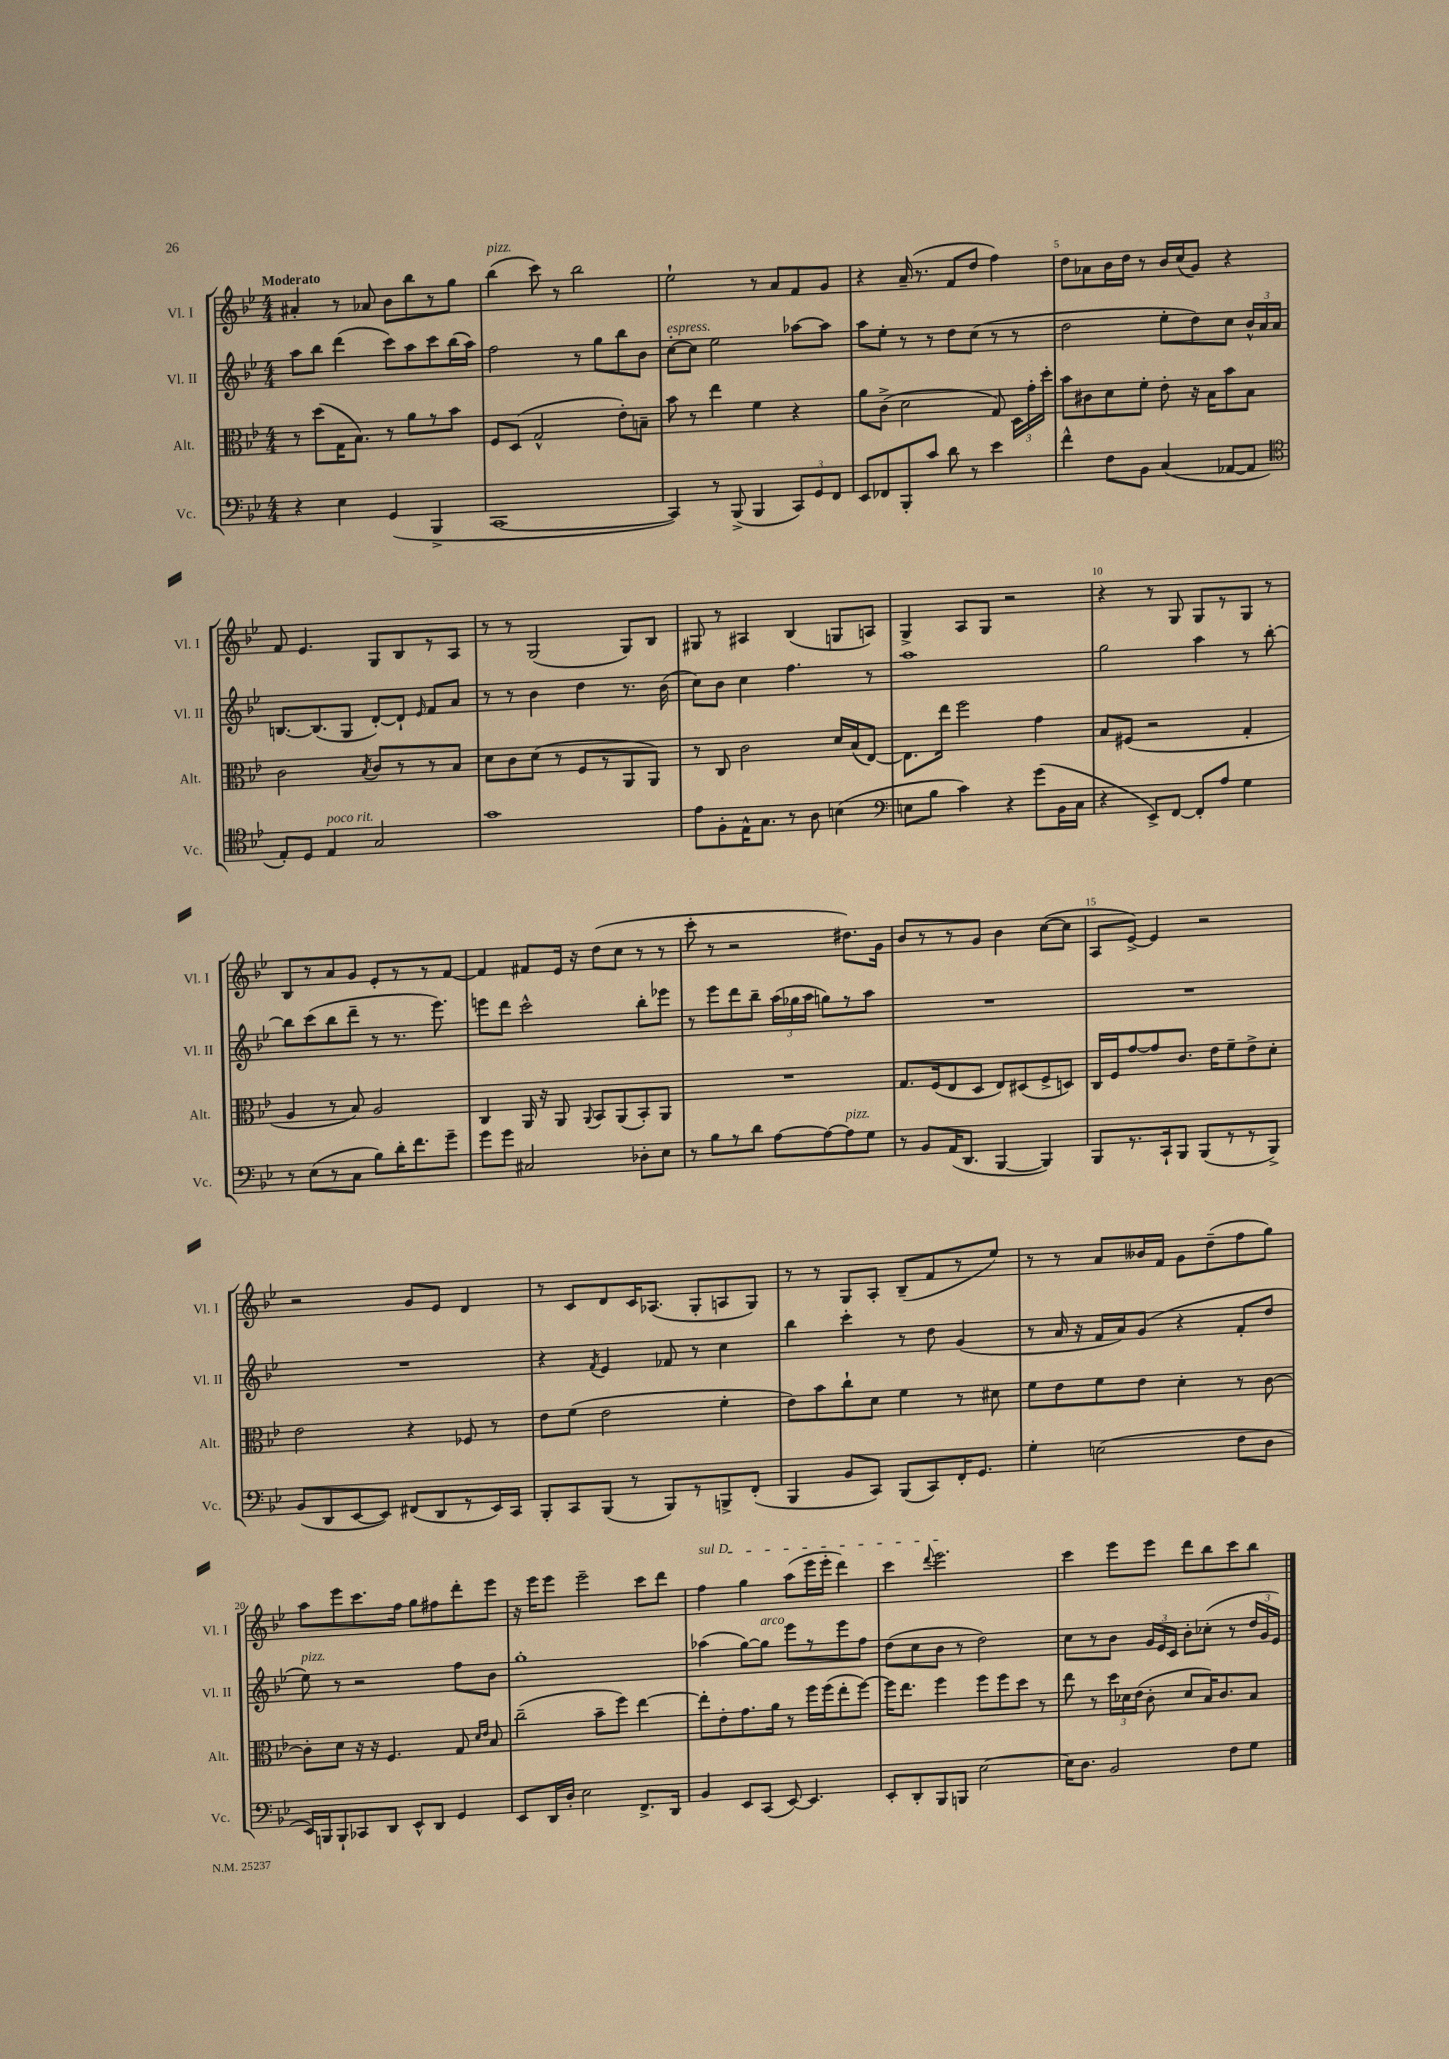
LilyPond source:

<<
\new StaffGroup <<
\new Staff = "s0" \with { instrumentName = "Vl. I" shortInstrumentName = "Vl. I" } {
    \clef treble \key bes \major \numericTimeSignature \time 4/4 \tempo "Moderato"
    \autoBeamOff ais'4-. r8 aes'8 bes'8[ bes''8 r8 g''8] |
    bes''4^\markup { \italic "pizz." }( c'''8) r8 bes''2 |
    ees''2-! r8 a'8[ f'8 g'8] |
    r4 a'16--( r8. f'8[ d''8] f''4) |
    d''8[ aes'8 bes'16 d''16] r8 bes'16[ c''16( g'8]) r4 |
    f'8 ees'4. g8[ bes8 r8 a8] |
    r8 r8 g2( g8[) bes8] |
    gis8 r8 ais4 bes4( g8[ a8]) |
    g4-> a8[ g8] r2 |
    r4 r8 g8 g8[ r8 g8] r8 |
    bes8[ r8 a'8 g'8] ees'8[-. r8 r8 f'8]~ |
    f'4 fis'8[ ees'16] r16 d''8[( c''8] r8 r8 |
    c'''8-. r8 r2 dis''8.[) g'16] |
    bes'8[ r8 r8 g'8] bes'4 c''8[~( c''8] |
    a8[ ees'8]~->) ees'4 r2 |
    r2 g'8[ ees'8] d'4 |
    r8 c'8[ d'8 c'16 aes8.]( g8[-. a8 g8]) |
    r8 r8 g8[ a8]-. bes8[--( f'8 r8 ees''8]) |
    r8 r8 a'8[ beses'16 f'16] g'8[ d''8--( f''8 g''8]) |
    a''8[ ees'''8 c'''8. f''16] g''8[ fis''8 d'''8-. ees'''8] |
    r16 ees'''16[ ees'''8] ees'''2-- c'''8[ d'''8] |
    \once \override TextSpanner.bound-details.left.text = \markup { \italic "sul D" } f''4\startTextSpan g''4 a''8[( ees'''16 ees'''16]-. d'''4) |
    c'''4 \appoggiatura { d'''8 } ees'''2.\stopTextSpan |
    c'''4 ees'''8[ ees'''8] d'''8[ bes''8 c'''8 bes''8] \bar "|." |
}
\new Staff = "s1" \with { instrumentName = "Vl. II" shortInstrumentName = "Vl. II" } {
    \clef treble \key bes \major \numericTimeSignature \time 4/4
    \autoBeamOff a''8[ bes''8] d'''4( c'''8[) a''8 c'''8 bes''16( a''16]) |
    f''2 r8 g''8[ bes''8 bes'8] |
    c''8[~-.^\markup { \italic "espress." } c''8] ees''2 aes''8[~ aes''8] |
    a''8[ ees''8]-. r8 r8 d''8[ c''8]( r8 r8 |
    d''2 ees''8[-. d''8) c''8] \tuplet 3/2 { bes'16[-^ a'16 a'16] } |
    b8.[~ b8.( g8] d'8[~-.) d'8]-! \grace { ees'16 } f'8[ a'8] |
    r8 r8 bes'4 d''4 r8. bes'16( |
    c''8[) bes'8] c''4 f''4. r8 |
    a''1 |
    g''2 a''4 r8 bes''8~-. |
    bes''8[ c'''8( bes''8 d'''8]-- r8 r8. ees'''8.) |
    e'''8[ d'''8] c'''2-^ bes''8[-. ees'''8] |
    r8 ees'''8[ d'''8 bes''8]-- \tuplet 3/2 { a''16[( ges''16 a''16] } g''8[) r8 a''8] |
    R1 |
    R1 |
    R1 |
    r4 \acciaccatura { f'8 } ees'4 fes'8 r8 c''4 |
    bes''4 c'''4-. r8 d''8 g'4( |
    r8 a'16 r16 f'16[ a'16) g'8]( r4 f'8[-. d''8] |
    ees''8^\markup { \italic "pizz." }) r8 r2 f''8[ bes'8] |
    g''1-. |
    aes''4( g''8[~) g''8]^\markup { \italic "arco" } ees'''8[ r8 ees'''8 f''8] |
    d''8[( c''8 bes'8] r8 d''2) |
    c''8[ r8 bes'8] \tuplet 3/2 { g'16[ ees'16 c'16] } bes'8[-. ces''8]-.( r8 \tuplet 3/2 { d''16[ g'16 ees'16]) } \bar "|." |
}
\new Staff = "s2" \with { instrumentName = "Alt." shortInstrumentName = "Alt." } {
    \clef alto \key bes \major \numericTimeSignature \time 4/4
    \autoBeamOff r8 d''8[( g16 bes8.]) r8 a'8[ r8 bes'8] |
    f8[ d8]( g2-^ ees'8[-.) b8]-- |
    bes'8 r8 ees''4 f'4 r4 |
    a'8[ c'8]->( d'2 g8) \tuplet 3/2 { d16[ g'16-. d''16]-. } |
    bes'8[ cis'8 d'8 f'8]-. ees'8-. r16 bes16[ bes'8 bes8] |
    c'2 \acciaccatura { bes8 } c'8[ r8 r8 bes8] |
    d'8[ c'8 d'8]( r8 f8[ r8 a,8 a,8]) |
    r8 c8 c'2 d'16[ bes16( ees8]~) |
    ees8.[ ees''16] f''2 g'4 |
    bes8[ fis8]( r2 g4-. |
    a4 r8 bes8) a2 |
    c4 a,16 r16 a,8 \appoggiatura { a,8 } bes,8[ a,8( bes,8-.) a,8] |
    R1 |
    g8.[ f16( ees8 d8] ees8[) dis8( f8-> d8]) |
    c16[ f16 g'8~ g'8 c'8.] ees'16[ f'8-- ees'8-> d'8]-. |
    ees'2 r4 fes8 r8 |
    ees'8[ f'8]( ees'2 f'4-. |
    ees'8[) bes'8 c''8-! d'8] f'4 r8 dis'8 |
    f'8[ ees'8 f'8 ees'8] d'4-. r8 c'8~ |
    c'8[-. d'8] r16 r16 f4. g8 \grace { d'16[ ees'16] } bes8 |
    c''2--( bes'8[-- f''8]) ees''4~ |
    ees''8[-. ees'8-. g'8. a'16] r8 f''16[ f''16( ees''8-. f''8]~) |
    f''16[ ees''8.] f''4 f''8[ f''8 d''8] r8 |
    ees''8 r8 \tuplet 3/2 { d''16[ des'16 ees'16]( } c'8-. des'8[ bes16) c'8. bes8] \bar "|." |
}
\new Staff = "s3" \with { instrumentName = "Vc." shortInstrumentName = "Vc." } {
    \clef bass \key bes \major \numericTimeSignature \time 4/4
    \autoBeamOff r4 ees4 g,4( bes,,4-> |
    c,1~ |
    c,4) r8 bes,,8->( bes,,4 \tuplet 3/2 { c,8[) g,8 f,8] } |
    ees,8[ fes,8 bes,,8-. c'8] d'8 r8 ees'4 |
    f'4-^ f8[ bes,8] c4( aes,8[~ aes,8] |
    \clef tenor ees8[-.) d8] ees4^\markup { \italic "poco rit." } g2 |
    g'1 |
    ees'8[ f8-. ees16-^ g8.] r8 a8 b4( |
    \clef bass e8[ bes8] c'4) r4 g'8[( bes,16 c16] |
    r4 ees,8[->) f,8]~ f,8[-. a8] g4 |
    r8 ees8[( r8 c8] bes8[) d'16-. f'8. g'8]-- |
    g'8[ g'8] cis2 des8[-. ees8] |
    r8 bes8[ r8 d'8] a8[~ a8~ a8^\markup { \italic "pizz." } g8] |
    r8 bes,8[ a,16( d,8.] bes,,4~ bes,,4) |
    bes,,8[ r8. c,16-! bes,,8] bes,,8[( r8 r8 bes,,8]->) |
    bes,8[( d,8 ees,8~ ees,8]) fis,8[( d,8 r8 ees,16) c,16] |
    bes,,8[-. c,8 bes,,8]( r8 bes,,8[) r8 b,,8-> f,8]-.( |
    bes,,4 bes,8[ c,8]) bes,,8[( c,8) f,16-. g,8.] |
    g4-. e2( f8[ d8] |
    ees,16[) b,,16 b,,8-! ces,8 d,8] ees,8[-^ d,8] g,4 |
    ees,8[ d,16 d16]-. ees2 f,8.[-> d,16] |
    bes,4 ees,8[ c,8]( ees,8~) ees,4. |
    ees,8[-. d,8-. bes,,8 b,,8] ees2~ |
    ees16[ d8.] bes,2 f8[ g8] \bar "|." |
}
>>
>>
\layout { \context { \Score \override BarNumber.break-visibility = ##(#f #t #t) barNumberVisibility = #(every-nth-bar-number-visible 5) } }
